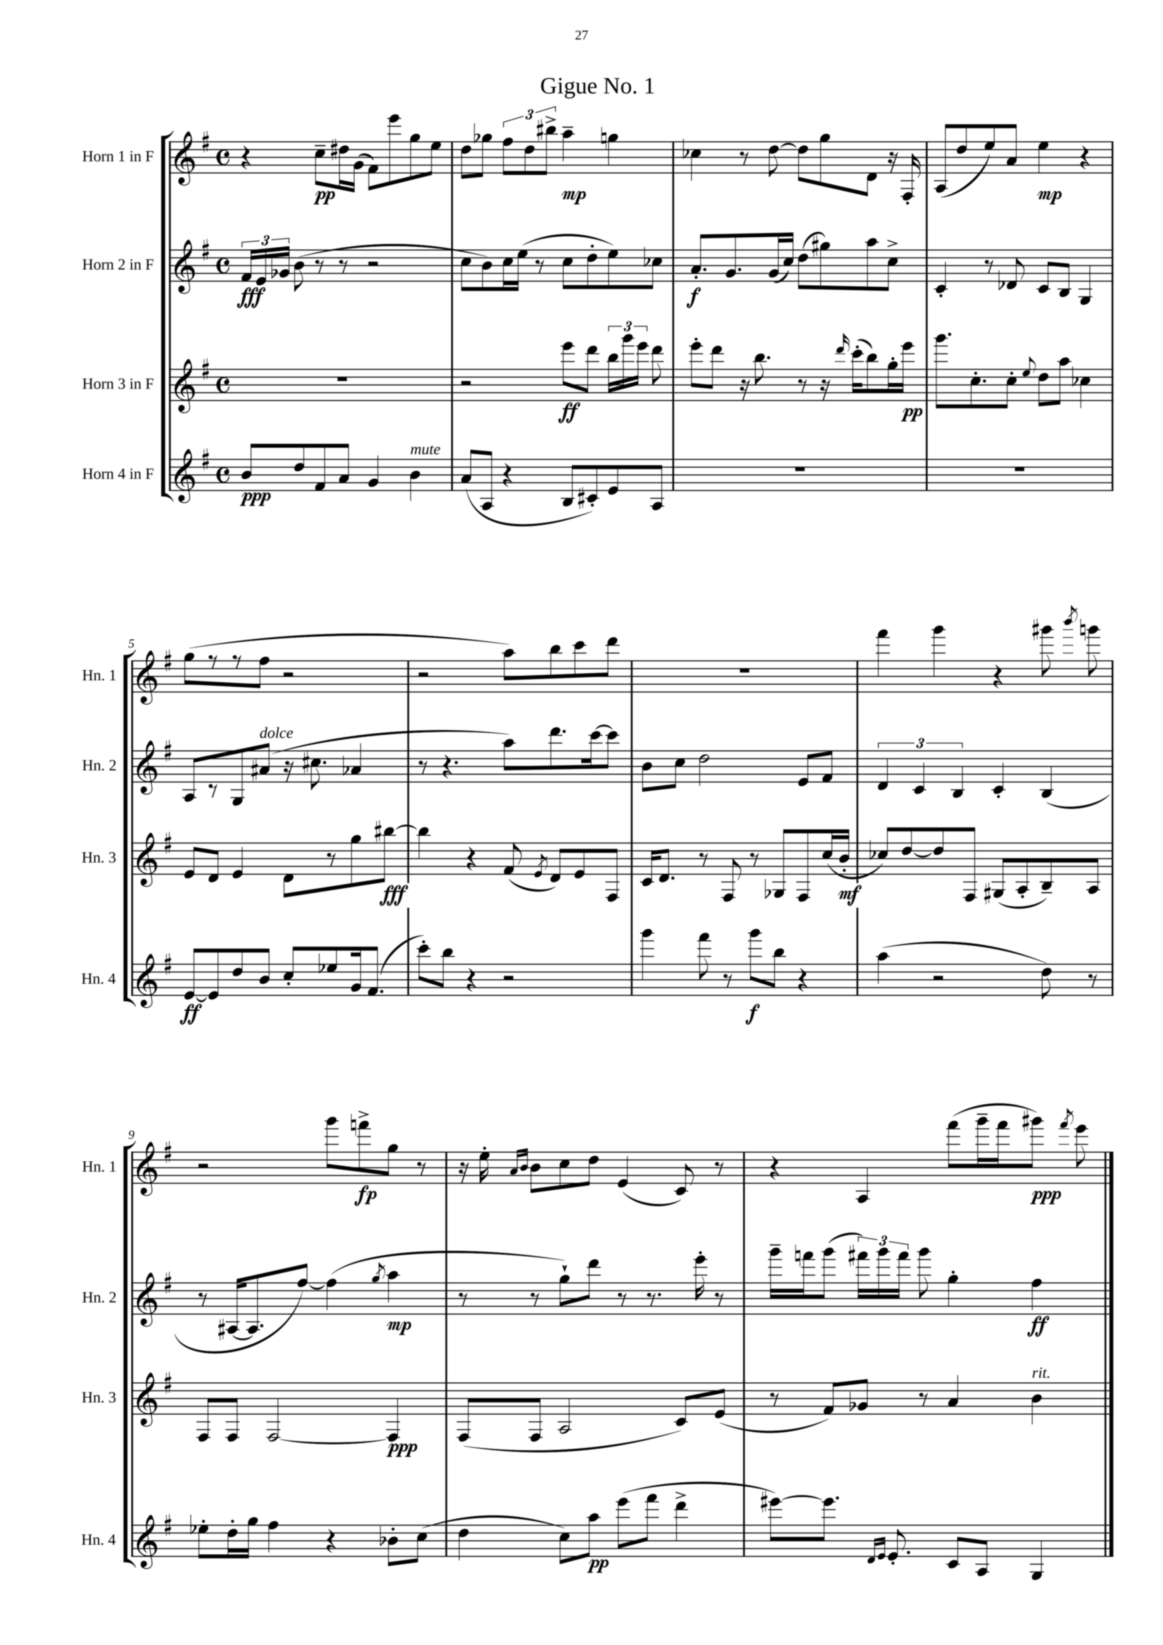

**kern	**kern	**kern	**kern
*staff4	*staff3	*staff2	*staff1
*clefG2	*clefG2	*clefG2	*clefG2
*k[f#]	*k[f#]	*k[f#]	*k[f#]
*M4/4	*M4/4	*M4/4	*M4/4
*met(c)	*met(c)	*met(c)	*met(c)
8b	1r	24f#	4r
.	.	24e	.
.	.	24g-	.
8dd	.	(8b	.
8f#	.	8r	8cc~
8a	.	8r	16dd#
.	.	.	(16g
4g	.	2r	8f#)
.	.	.	8eee
4b	.	.	8gg
.	.	.	8ee
=	=	=	=
(8a	2r	8cc	8dd
8A	.	8b)	8gg-
4r	.	16cc	12ff#
.	.	(16ee	.
.	.	.	12dd
.	.	8r	.
.	.	.	12bb#^
8B	8eee	8cc	4aa~
8c#')	8ddd	8dd'	.
8e	24bb	8ee)	4gg
.	24ggg	.	.
.	24eee	.	.
8A	8ddd	8cc-	.
=	=	=	=
1r	8eee'	8.a'	4cc-
.	8ddd	.	.
.	.	8.g	.
.	16r	.	8r
.	8.bb	.	.
.	.	(16g	[8dd
.	.	16cc)	.
.	8r	(8dd	8dd]
.	16r	8gg#)	8gg
.	16qqddd	.	.
.	(16ccc'	.	.
.	8bb)	8aa	8d
.	16gg'	8cc^	16r
.	16eee	.	16F#'
=	=	=	=
1r	8.ggg	4c'	(8A
.	.	.	8dd
.	8.cc'	.	.
.	.	8r	8ee)
.	8cc'	8d-	8a
.	8qqee	.	.
.	8dd	8c	4ee
.	8aa	8B	.
.	4cc-	4G	4r
=	=	=	=
[8e	8e	8A	(8gg
8e]	8d	8r	8r
8dd	4e	8G	8r
8b	.	(8a#	8ff#
8cc'	8d	16r	2r
.	.	8.cc#	.
8ee-	8r	.	.
16g	8gg	4a-	.
(8.f#	.	.	.
.	[8bb#	.	.
=	=	=	=
8ccc')	4bb#]	8r	2r
8bb	.	4.r	.
4r	4r	.	.
2r	(8f#	8aa)	8aa)
.	8qe	.	.
.	8d)	8.ddd	8bb
.	8e	.	8ccc
.	.	[16ccc	.
.	8F#	8ccc]	8ddd
=	=	=	=
4ggg	16c	8b	1r
.	8.d	.	.
.	.	8cc	.
8fff#	8r	2dd	.
8r	8F#	.	.
8ggg	8r	.	.
8bb	8G-	.	.
4r	8F#	8e	.
.	(16cc	8f#	.
.	16b'	.	.
=	=	=	=
(4aa	8cc-)	6d	4fff#
.	[8dd	.	.
.	.	6c	.
2r	8dd]	.	4ggg
.	.	6B	.
.	8F#	.	.
.	(8G#	4c'	4r
.	8A'	.	.
8dd)	8B~)	(4B	8ggg#
.	.	.	8qbbb
8r	8A	.	8ggg
=	=	=	=
8ee-'	8F#	8r	2r
16dd'	8F#	[16A#	.
16gg	.	8.A#]	.
4ff#	[2F#	.	.
.	.	[8ff#)	.
4r	.	(4ff#]	8ggg
.	.	.	8fff^
.	.	8qgg	.
8b-'	4F#]	4aa	8gg
(8cc	.	.	8r
=	=	=	=
4dd	(8F#	8r	16r
.	.	.	16ee'
.	.	.	16qqa
.	.	.	16qqb
.	8F#	8r	8b
8cc)	2A	8gg`)	8cc
8aa	.	8ddd	8dd
(8eee	.	8r	(4e
8fff#	.	8.r	.
4ddd^	8c)	.	8c)
.	.	16eee'	.
.	(8e	8r	8r
=	=	=	=
[8eee#)	8r	16ggg~	4r
.	.	16fff	.
8.eee#]	8f#)	(8ggg	.
.	8g-	24fff#)	4A
.	.	24ggg	.
16qqd	.	.	.
16qqe	.	.	.
8.e'	.	.	.
.	.	24fff#	.
.	8r	8ggg	.
8c	4a	4gg'	(8fff#
8A	.	.	16ggg~
.	.	.	16fff#
4G	4b	4ff#	8ggg#)
.	.	.	8qfff#
.	.	.	8eee
==	==	==	==
*-	*-	*-	*-
